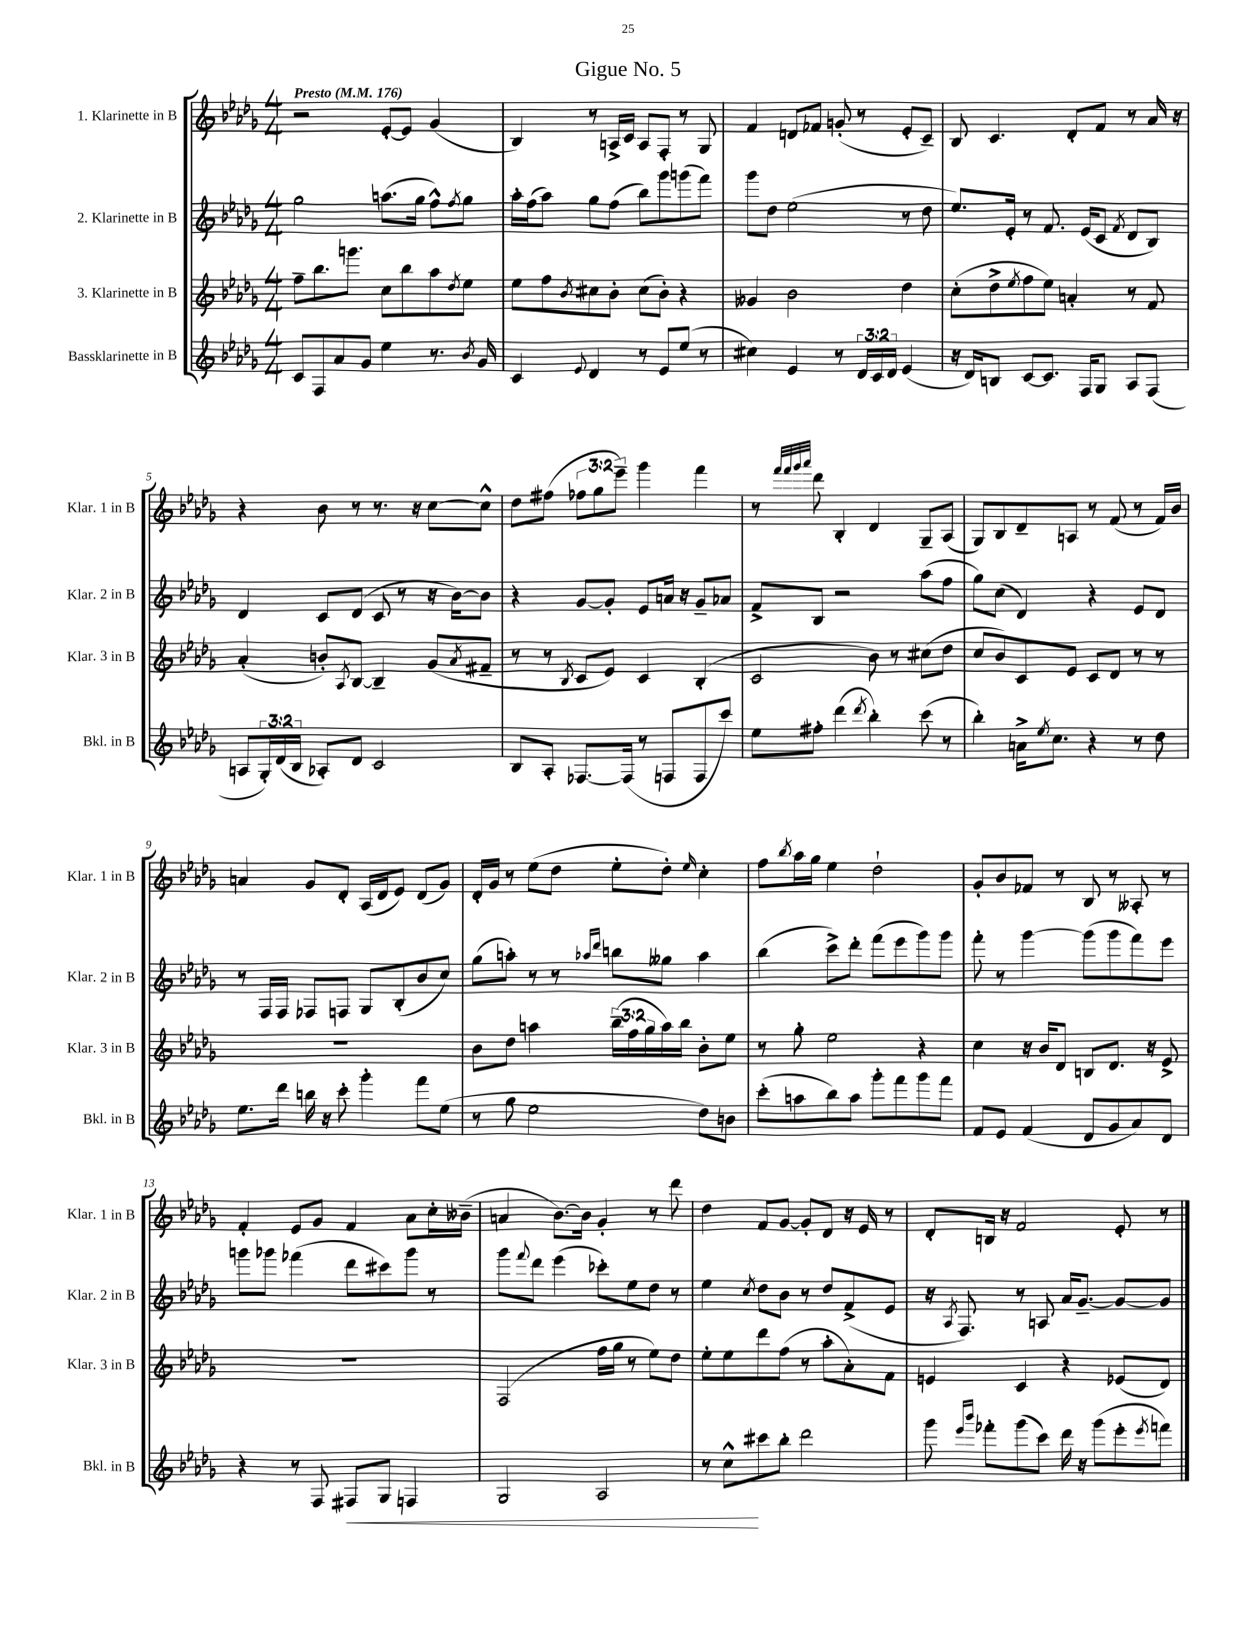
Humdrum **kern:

**kern	**dynam	**kern	**kern	**kern
*part4	*part4	*part3	*part2	*part1
*staff4	*staff4	*staff3	*staff2	*staff1
*I"Bassklarinette in B	*	*I"3. Klarinette in B	*I"2. Klarinette in B	*I"1. Klarinette in B
*I'Bkl. in B	*	*I'Klar. 3 in B	*I'Klar. 2 in B	*I'Klar. 1 in B
*clefG2	*	*clefG2	*clefG2	*clefG2
*k[b-e-a-d-g-]	*	*k[b-e-a-d-g-]	*k[b-e-a-d-g-]	*k[b-e-a-d-g-]
*M4/4	*	*M4/4	*M4/4	*M4/4
*MM176	*	*MM176	*MM176	*MM176
=1	=1	=1	=1	=1
!	!	!	!	!LO:TX:a:B:t=Presto
8c/L	.	8ff~\L	2gg-\	2r
8F/	.	8.bb-\	.	.
8a-/	.	.	.	.
.	.	8.gggn\J	.	.
8g-/J	.	.	.	.
4ee-\	.	8cc\L	(8.aan\L	[8e-'/L
.	.	8bb-\	.	8e-/J]
.	.	.	16gg-\Jk	.
8.r	.	8aa-\	8ff^^\L)	(4g-/
.	.	8qdd-/	8qff/	.
.	.	8ee-\J	8gg-\J	.
8qb-/	.	.	.	.
16g-/	.	.	.	.
=2	=2	=2	=2	=2
4c/	.	8ee-\L	16aa-'\LL	4B-/)
.	.	.	(16ff\J	.
.	.	8ff\	8aa-\J)	.
8qqe-/	.	8qb-/	.	.
4d-/	.	8cc#X\	8gg-\L	8r
.	.	8b-'\J	(8ff\J	16An^/LL
.	.	.	.	16c/JJ
8r	.	(8cc#\L	8bb-\L)	8A/L
8e-/L	.	8b-'\J)	8ggg-\	8F'/J
(8ee-/J	.	4r	(8gggn\	8r
8r	.	.	8fff\J)	8G-/
=3	=3	=3	=3	=3
4cc#X\)	.	4g--X/	8ggg-\L	4f/
.	.	.	8dd-\J	.
4e-/	.	2b-\	(2ee-\	8dn/L
.	.	.	.	8f-X/J
8r	.	.	.	(8gn'/
24d-/LL	.	.	.	8r
24c/	.	.	.	.
24d-/JJ	.	.	.	.
(4e-/	.	4dd-\	8r	8e-'/L
.	.	.	8dd-\	8c~/J)
=4	=4	=4	=4	=4
16r	.	(8cc'\L	8.ee-/L)	8B-/
16d-/KL)	.	.	.	.
8Bn/J	.	8dd-^\	.	4.c/
.	.	.	16e-'/Jk	.
.	.	8qee-/	.	.
[8c/L	.	8ff\	8r	.
8.c/J]	.	8ee-\J)	8.f/	.
.	.	4an'/	.	8d-'/L
16F/KL	.	.	(16e-/KL	.
8G-/J	.	.	8c/J	8f/J
.	.	.	8qf/	.
8A-/L	.	8r	8d-/L	8r
(8F/J	.	8f/	8B-/J)	16a-/
.	.	.	.	16r
!!LO:LB:g=z
=5	=5	=5	=5	=5
8An/L	.	(4a-'/	4d-/	4r
24G-'/L)	.	.	.	.
(24d-/	.	.	.	.
24B-/JJ	.	.	.	.
8A-X'/L)	.	8bn'/L)	8c/L	8b-\
.	.	8qA-/	.	.
8d-/J	.	[8B-/J	(8d-/J	8r
2c/	.	4B-~/]	8c/	8.r
.	.	.	8r	.
.	.	.	.	16r
.	.	(8g-/L	16r	[8cc\L
.	.	.	[16b-\KL)	.
.	.	8qa-/	.	.
.	.	8f#X~/J	8b-\J]	8cc^^\J]
=6	=6	=6	=6	=6
8B-/L	.	8r	4r	8dd-\L
8A-'/J	.	8r	.	(8ff#X\J
.	.	8qB-/	.	.
[8.F-X/L	.	8c/L	[8g-/L	12ff-X\L
.	.	.	.	12gg-\
.	.	8e-/J)	8g-'/J]	.
.	.	.	.	12eee-~\J)
(16F-/Jk]	.	.	.	.
8r	.	4c/	8e-/L	4ggg-\
8Fn/L	.	.	16an/Jk	.
.	.	.	16r	.
8F/	.	(4B-'/	8g-~/L	4fff\
8ccc/J)	.	.	8a-X/J	.
=7	=7	=7	=7	=7
8ee-\L	.	2c/	8f^/L	8r
.	.	.	.	32qqfff/LLL
.	.	.	.	32qqfff/
.	.	.	.	32qqggg-/
.	.	.	.	32qqaaa-/JJJ
8ff#X'\J	.	.	8B-/J	8ddd-\
(4ddd-\	.	.	2r	4B-'/
8qddd-/	.	.	.	.
4bb-'\)	.	8b-\)	.	4d-/
.	.	8r	.	.
(8ccc\	.	(8cc#X\L	(8aa-\L	8G-~/L
8r	.	8dd-\J	8ff\J	(8A-/J
=8	=8	=8	=8	=8
4bb-'\)	.	8cc/L	8gg-\L)	8G-/L)
.	.	8b-/)	(8cc\J	8B-/
16an^\KL	.	8c/	4d-/)	8d-~/
8qee-/	.	.	.	.
8.cc\J	.	.	.	.
.	.	8e-/J	.	8An/J
4r	.	8c/L	4r	8r
.	.	8d-/J	.	(8f/
8r	.	8r	8e-/L	8r
8dd-\	.	8r	8d-/J	16f/LL)
.	.	.	.	16b-/JJ
!!LO:LB:g=z
=9	=9	=9	=9	=9
8.ee-\L	.	1r	8r	4an/
.	.	.	16F/LL	.
16ddd-\Jk	.	.	16F/JJ	.
16bbn\	.	.	8F-X/L	8g-/L
16r	.	.	.	.
8ccc'\	.	.	8Fn/J	8d-'/J
4ggg-'\	.	.	8G-/L	(16A-/LL
.	.	.	.	16d-/J
.	.	.	(8B-'/	8e-/J)
8fff\L	.	.	8b-/	(8d-/L
(8ee-\J	.	.	8cc/J)	8g-/J)
=10	=10	=10	=10	=10
8r	.	8b-\L	(8gg-\L	16d-'/LL
.	.	.	.	16g-/JJ
8gg-\	.	8dd-\J	8aan'\J)	8r
2ee-\	.	4aan\	8r	(8ee-\L
.	.	.	8r	8dd-\J
.	.	.	16qqaa-X/LL	.
.	.	.	16qqddd-/JJ	.
.	.	(24bb-~\LL	8bbn\L	8ee-'\L
.	.	24ff\	.	.
.	.	24gg-\	.	.
.	.	16aa\)	8gg--X\J	8dd-'\J)
.	.	16bb-\JJ	.	.
.	.	.	.	16qqee-/
8dd-\L)	.	8b-'\L	4aa-\	4cc'\
8bn\J	.	8ee-\J	.	.
=11	=11	=11	=11	=11
(8ccc'\L	.	8r	(4bb-\	8ff\L
.	.	.	.	8qbb-/
8aan\	.	8gg-'\	.	16aa-\L
.	.	.	.	16gg-\JJ
8bb-\)	.	2ee-\	8ccc^\L)	4ee-\
8aa\J	.	.	8ddd-'\J	.
8ggg-'\L	.	.	(8fff\L	2dd-`\
8fff\	.	.	8eee-\	.
8ggg-\	.	4r	8ggg-\)	.
8fff\J	.	.	8ggg-\J	.
=12	=12	=12	=12	=12
8f/L	.	4cc\	8fff'\	8g-'/L
8e-/J	.	.	8r	8b-/
(4f/	.	16r	[4ggg-\	8f-X/J
.	.	16b-/KL	.	.
.	.	8d-/J	.	8r
8d-/L	.	8Bn/L	(8ggg-\L]	8B-/
8g-/	.	8.d-/J	8ggg-\	8r
8a-/)	.	.	8fff\)	8A--X'/
.	.	16r	.	.
8d-/J	.	8e-^/	8eee-\J	8r
!!LO:LB:g=z
=13	=13	=13	=13	=13
4r	.	1r	8gggn\L	4f'/
.	.	.	8ggg-X\J	.
8r	.	.	(4fff-X\	8e-/L
8F/	.	.	.	8g-/J
!	!LO:HP:b	!	!	!
8F#X/L	<	.	8ddd-\L	4f/
8G-/J	.	.	8ccc#X\)	.
4Fn/	.	.	8ggg-\J	8a-\L
.	.	.	8r	16cc'\L
.	.	.	.	(16b--X~\JJ
=14	=14	=14	=14	=14
2G-/	.	(2F/	8ggg-\L	4an/
.	.	.	8qqfff/	.
.	.	.	8ddd-\J	.
.	.	.	(4eee-\	[8.b-\L)
.	.	.	.	16b-\Jk]
2A-/	.	16ff\LL	8ccc-X'\L)	4g-'/
.	.	16gg-\JJ	.	.
.	.	8r	8ee-\	.
.	.	8ee-\L)	8dd-\J	8r
.	.	8dd-\J	8r	8ddd-\
=15	=15	=15	=15	=15
8r	.	8ee-'\L	4ee-\	4dd-\
8cc^^\L	.	8ee-\	.	.
.	.	.	8qcc/	.
8ccc#X\	[	8ddd-\	8dd-\L	8f/L
8bb-'\J	.	(8ff\J	8b-\J	[8g-/J
2ddd-\	.	8r	8r	8g-'/L]
.	.	8aa-'\L	8dd-/L	8d-/J
.	.	8a-'\)	(8f^/	16r
.	.	.	.	16e-/
.	.	8f\J	8e-/J	8r
=16	=16	=16	=16	=16
8ggg-\	.	4en/	16r	8d-'/L
.	.	.	8qA-/	.
.	.	.	8.F/)	.
16qqeee-/LL	.	.	.	.
16qqbbb-/JJ	.	.	.	.
8fff-X'\L	.	.	.	16Bn/Jk
.	.	.	.	16r
(8ggg-\	.	4c/	8r	2f/
8ccc\J)	.	.	8An/	.
16ddd-\	.	4r	16a-/KL	.
16r	.	.	[8.g-~/J	.
(8ggg-\L	.	.	.	.
8eee-'\	.	(8e-X/L	8g-/L_	8e-'/
8qeee-/	.	.	.	.
8fffn\J)	.	8d-/J)	8g-/J]	8r
==	==	==	==	==
*-	*-	*-	*-	*-
